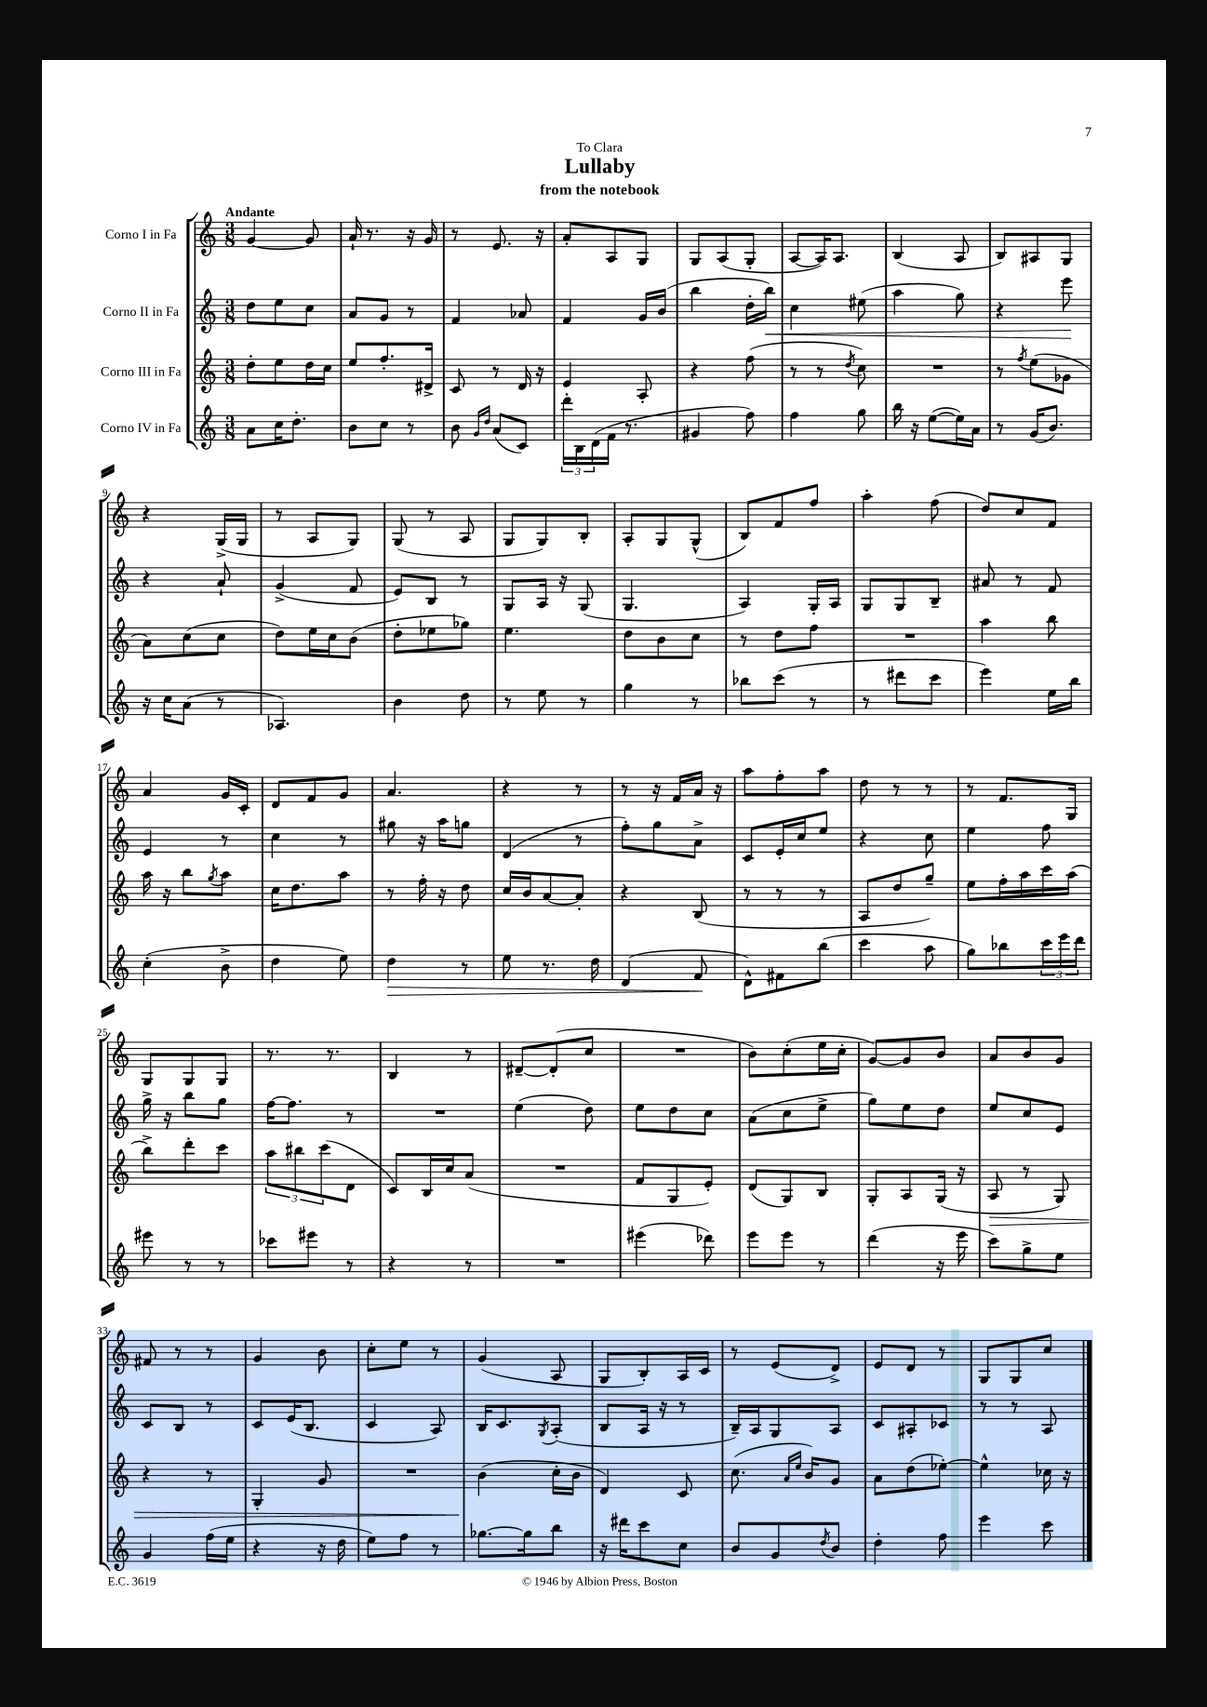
\header { title = "Lullaby" subtitle = "from the notebook" dedication = "To Clara" }
<<
\new StaffGroup <<
\new Staff = "s0" \with { instrumentName = "Corno I in Fa" } {
    \clef treble \key c \major \numericTimeSignature \time 3/8 \tempo "Andante"
    g'4~ g'8 |
    a'16-! r8. r16 g'16 |
    r8 e'8. r16 |
    a'8-. a8 g8 |
    g8 a8( g8-. |
    a8~ a16) a8. |
    b4( a8 |
    b8) ais8 g8 |
    r4 g16->( g16 |
    r8 a8 g8) |
    g8( r8 a8 |
    g8 g8) b8-. |
    a8-. g8 g8-^( |
    b8) f'8 f''8 |
    a''4-. f''8( |
    d''8) c''8 f'8 |
    a'4 g'16 c'16-. |
    d'8 f'8 g'8 |
    a'4. |
    r4 r8 |
    r8 r16 f'16 a'16 r16 |
    a''8 f''8-. a''8 |
    d''8 r8 r8 |
    r8 f'8. g16 |
    g8 g8 g8 |
    r8. r8. |
    b4 r8 |
    dis'8~-- dis'8-.( c''8 |
    R4. |
    b'8) c''8-.( e''16 c''16-. |
    g'8~) g'8 b'8 |
    a'8 b'8 g'8 |
    fis'8 r8 r8 |
    g'4 b'8 |
    c''8-. e''8 r8 |
    g'4( a8 |
    g8 b8-.) a16 c'16 |
    r8 e'8( d'8->) |
    e'8 d'8 r8 |
    g8 g8 c''8 \bar "|." |
}
\new Staff = "s1" \with { instrumentName = "Corno II in Fa" } {
    \clef treble \key c \major \numericTimeSignature \time 3/8
    d''8 e''8 c''8 |
    a'8 g'8 r8 |
    f'4 aes'8 |
    f'4 g'16 b'16( |
    b''4 d''16-. b''16\<) |
    c''4 eis''8( |
    a''4 g''8) |
    r4 e'''8\! |
    r4 a'8-! |
    g'4->( f'8 |
    e'8) b8 r8 |
    g8 a16 r16 g8( |
    g4. |
    a4) g16-. a16 |
    g8 g8 b8-- |
    ais'8 r8 f'8 |
    e'4 r8 |
    c''4 r8 |
    gis''8 r16 a''16 g''8 |
    d'4( r8 |
    f''8-.) g''8 a'8-> |
    c'8 e'16-. c''16 e''8 |
    r4 c''8 |
    e''4 f''8 |
    g''16-> r16 b''8 g''8 |
    f''16~ f''8. r8 |
    R4. |
    e''4( d''8) |
    e''8 d''8 c''8 |
    a'8( c''8 e''8-> |
    g''8) e''8 d''8 |
    e''8 c''8 e'8 |
    c'8 b8 r8 |
    c'8 e'16( b8. |
    c'4 a8) |
    b16 c'8. \acciaccatura { g8 } a8-.( |
    b8 a16 r16 r8 |
    b16--) a16 g8 a8 |
    c'8 ais8-. ces'8 |
    r8 r8 a8 \bar "|." |
}
\new Staff = "s2" \with { instrumentName = "Corno III in Fa" } {
    \clef treble \key c \major \numericTimeSignature \time 3/8
    d''8-. e''8 d''16 c''16 |
    e''8 f''8.-. dis'16-> |
    c'8 r8 d'16 r16 |
    e'4 a8-. |
    r4 f''8( |
    r8 r8 \acciaccatura { d''8 } c''8) |
    R4. |
    r8 \acciaccatura { f''8 } e''8( ges'8 |
    a'8) c''8( c''8 |
    d''8) e''16 c''16 b'8( |
    d''8-. ees''8 ges''8) |
    e''4. |
    d''8 b'8 c''8 |
    r8 d''8 f''8 |
    R4. |
    a''4 b''8 |
    a''16 r16 b''8 \acciaccatura { g''8 } a''8 |
    c''16 d''8. a''8 |
    r8 f''16-. r16 d''8 |
    c''16 b'16 a'8~ a'8-. |
    r4 b8( |
    r8 r8 r8 |
    a8 d''8 g''8--) |
    e''8 f''16-. a''16 c'''16 a''16( |
    b''8->) d'''8-. c'''8 |
    \tuplet 3/2 { a''8 bis''8 c'''8( } d'8 |
    c'8) b16 c''16 a'8( |
    R4. |
    f'8 g8 e'8-.) |
    d'8( g8) b8 |
    g8-. a8 g16( r16 |
    a8\> r8 g8) |
    r4 r8 |
    g4-. g'8 |
    R4. |
    b'4\!( c''16-. b'16 |
    d'4) c'8 |
    c''8.( \grace { a'16 e''16 } b'16) g'8 |
    a'8 d''8( ees''8~-.) |
    ees''4-^ ces''16 r16 \bar "|." |
}
\new Staff = "s3" \with { instrumentName = "Corno IV in Fa" } {
    \clef treble \key c \major \numericTimeSignature \time 3/8
    a'8 c''16 d''8.-. |
    b'8 c''8 r8 |
    b'8 \grace { g'16 d''16 } a'8( c'8) |
    \tuplet 3/2 { d'''16-. b16 d'16( } f'16 r8. |
    gis'4 f''8) |
    f''4 g''8 |
    b''16 r16 e''8~( e''16) a'16 |
    r8 g'16( b'8.) |
    r16 c''16 a'8( r8 |
    aes4.) |
    b'4 d''8 |
    r8 e''8 r8 |
    g''4 r8 |
    bes''8 c'''8( r8 |
    r8 dis'''8 c'''8 |
    e'''4) e''16 b''16 |
    c''4-.( b'8-> |
    d''4 e''8) |
    d''4\> r8 |
    e''8 r8. d''16 |
    d'4( f'8\! |
    d'8-^) fis'8 b''8( |
    c'''4 a''8 |
    g''8) bes''8 \tuplet 3/2 { c'''16 e'''16 d'''16 } |
    eis'''8 r8 r8 |
    ces'''8 eis'''8 r8 |
    r4 r8 |
    R4. |
    eis'''4( des'''8) |
    e'''8 e'''8 r8 |
    d'''4( r16 e'''16 |
    c'''8) g''8-> e''8 |
    g'4 f''16( e''16 |
    r4 r16 d''16 |
    e''8) f''8 r8 |
    ges''8.~ ges''16 b''8 |
    r16 dis'''16 c'''8 c''8 |
    b'8 g'8 \acciaccatura { d''8 } b'8 |
    d''4-. f''8 |
    e'''4 c'''8 \bar "|." |
}
>>
>>
